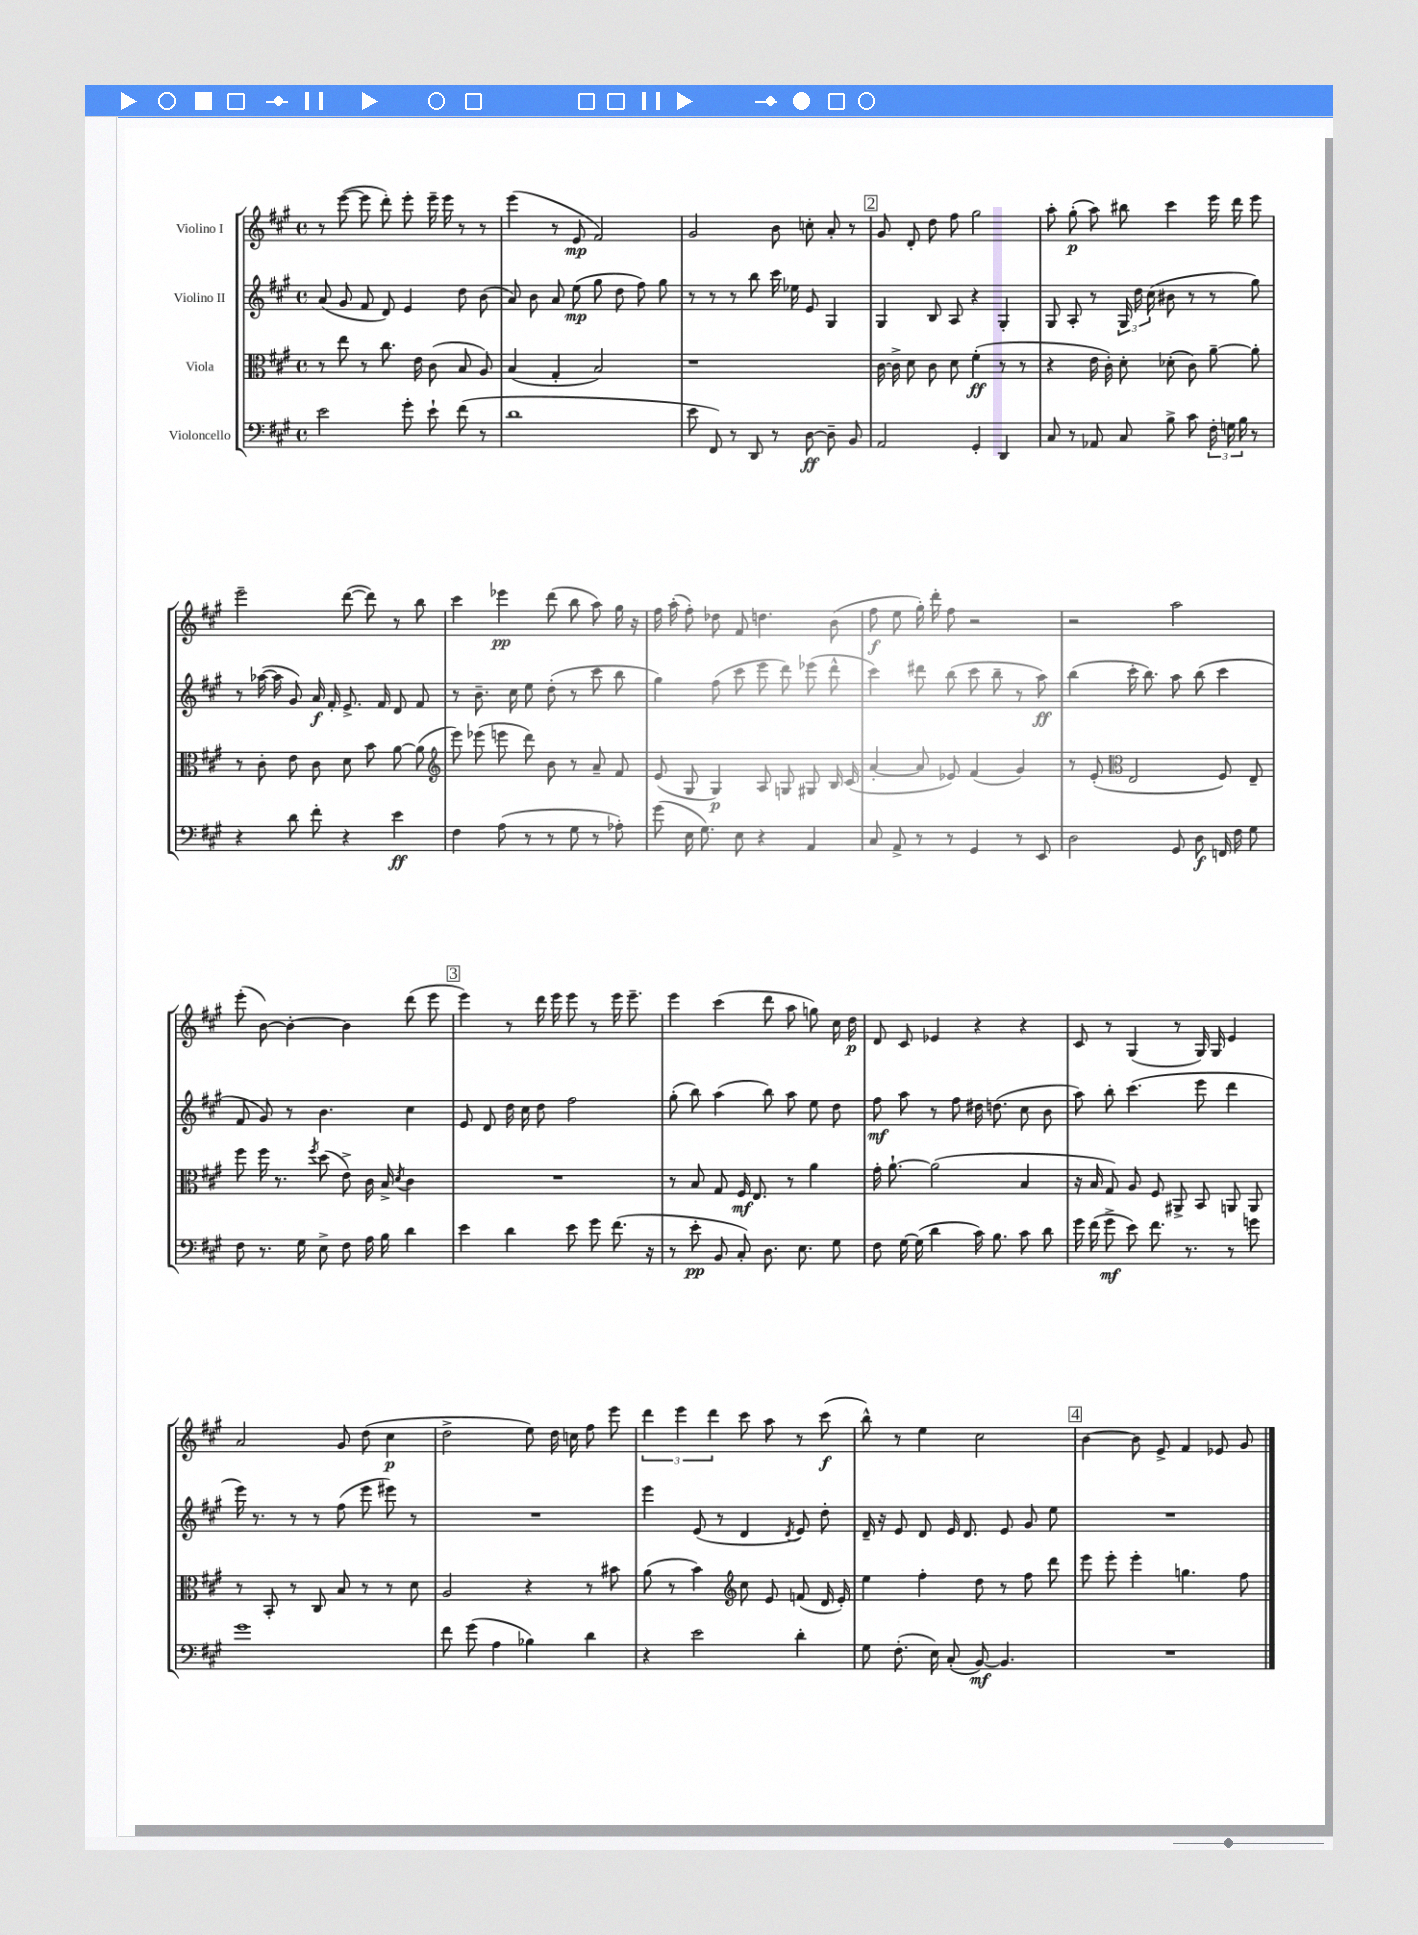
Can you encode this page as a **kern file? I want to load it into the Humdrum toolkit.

**kern	**dynam	**kern	**dynam	**kern	**dynam	**kern	**dynam
*part4	*part4	*part3	*part3	*part2	*part2	*part1	*part1
*staff4	*staff4	*staff3	*staff3	*staff2	*staff2	*staff1	*staff1
*I"Violoncello	*	*I"Viola	*	*I"Violino II	*	*I"Violino I	*
*clefF4	*	*clefC3	*	*clefG2	*	*clefG2	*
*k[f#c#g#]	*	*k[f#c#g#]	*	*k[f#c#g#]	*	*k[f#c#g#]	*
*M4/4	*	*M4/4	*	*M4/4	*	*M4/4	*
*met(c)	*	*met(c)	*	*met(c)	*	*met(c)	*
=10	=10	=10	=10	=10	=10	=10	=10
2e\	.	8r	.	(8a/	.	8r	.
.	.	8ee\	.	8g#/	.	([8eee\	.
.	.	8r	.	8f#/	.	8eee\]	.
.	.	8.cc#\	.	8d/)	.	8ddd'\)	.
8g#'\	.	.	.	4e/	.	8eee'\	.
.	.	16e\	.	.	.	.	.
8e`\	.	(8c#\	.	.	.	16eee~\	.
.	.	.	.	.	.	16eee\	.
(8f#\	.	8B/	.	8dd\	.	8r	.
8r	.	8A/)	.	(8b\	.	8r	.
=11	=11	=11	=11	=11	=11	=11	=11
1d	.	(4B/	.	8a/)	.	(4eee\	.
.	.	.	.	8b\	.	.	.
.	.	4G#'/	.	8a/	.	8r	.
.	.	.	.	(8ee\	mp	8e/	mp
.	.	2B/)	.	8gg#\	.	2f#/)	.
.	.	.	.	8dd\	.	.	.
.	.	.	.	8ff#\)	.	.	.
.	.	.	.	8gg#\	.	.	.
=12	=12	=12	=12	=12	=12	=12	=12
8e\	.	1r	.	8r	.	2g#/	.
8FF#/)	.	.	.	8r	.	.	.
8r	.	.	.	8r	.	.	.
8DD/	.	.	.	8bb\	.	.	.
8r	.	.	.	16ccc#\	.	8b\	.
.	.	.	.	16ee-X\	.	.	.
[8D\	ff	.	.	8e/	.	8ccn'\	.
8D~\]	.	.	.	4G#/	.	8a'/	.
8BB/	.	.	.	.	.	8r	.
!!LO:REH:place=s1:t=2
=13	=13	=13	=13	=13	=13	=13	=13
2AA/	.	[16c#\	.	4G#/	.	8g#/	.
.	.	16c#^\]	.	.	.	.	.
.	.	8d\	.	.	.	8d'/	.
.	.	8c#\	.	8B/	.	8dd\	.
.	.	8d\	.	8A/	.	8ff#\	.
4GG#'/	.	(4f#'\	ff	4r	.	2gg#\	.
4DD/	.	8r	.	4G#'/	.	.	.
.	.	8r	.	.	.	.	.
=14	=14	=14	=14	=14	=14	=14	=14
8C#/	.	4r	.	8G#/	.	8aa'\	.
8r	.	.	.	8A'/	.	(8gg#'\	p
8AA-X/	.	16e\	.	8r	.	8aa\)	.
.	.	16c#'\)	.	.	.	.	.
8C#/	.	8d'\	.	24G#/	.	8bb#X\	.
.	.	.	.	24dd\	.	.	.
.	.	.	.	(24cc#\	.	.	.
8B^\	.	(8d-X'\	.	8b#X\	.	4ccc#\	.
8c#\	.	8c#\)	.	8r	.	.	.
24F#'\	.	[8a~\	.	8r	.	16eee\	.
24Gn\	.	.	.	.	.	.	.
.	.	.	.	.	.	16ddd\	.
24B\	.	.	.	.	.	.	.
8r	.	8a'\]	.	8gg#\)	.	8eee\	.
!!LO:LB:g=z
=15	=15	=15	=15	=15	=15	=15	=15
4r	.	8r	.	8r	.	2eee~\	.
.	.	8c#'\	.	([16aa-X\	.	.	.
.	.	.	.	16aa-\]	.	.	.
8d\	.	8e\	.	8g#/)	.	.	.
8f#'\	.	8c#\	.	16a/	f	.	.
.	.	.	.	16f#'/	.	.	.
4r	.	8d\	.	8.e^/	.	([8ddd\	.
.	.	8b\	.	.	.	8ddd\])	.
.	.	.	.	16f#/	.	.	.
4e\	ff	[8a\	.	8d/	.	8r	.
.	.	(8a\]	.	8f#/	.	8bb\	.
=16	=16	=16	=16	=16	=16	=16	=16
*	*	*clefG2	*	*	*	*	*
4F#\	.	8eee\)	.	8r	.	4ccc#\	.
.	.	(8eee-X\	.	8.b~\	.	.	.
(8A\	.	8eeen\	.	.	.	4eee-X\	pp
.	.	.	.	16cc#\	.	.	.
8r	.	8ddd\)	.	8ee\	.	.	.
8r	.	8b\	.	(8dd'\	.	(8ddd\	.
8G#\	.	8r	.	8r	.	8bb\	.
8r	.	8a~/	.	8ccc#\	.	8aa\)	.
8A-X'\)	.	8f#/	.	8bb\	.	16gg#\	.
.	.	.	.	.	.	16r	.
=17	=17	=17	=17	=17	=17	=17	=17
(8g#\	.	(8e/	.	4gg#\)	.	16ff#\	.
.	.	.	.	.	.	(16aa'\	.
16E\	.	8G#/	.	.	.	8ff#'\)	.
8.G#\)	.	.	.	.	.	.	.
.	.	4G#/)	p	(8ff#\	.	8dd-X\	.
8E\	.	.	.	8ccc#\	.	8f#/	.
4r	.	8A/	.	8eee\	.	4.ddn\	.
.	.	8Gn/	.	8ddd\)	.	.	.
4AA/	.	8G#X/	.	(8eee-X\	.	.	.
.	.	16B/	.	8ddd^^\	.	(8b\	.
.	.	(16c#/	.	.	.	.	.
=18	=18	=18	=18	=18	=18	=18	=18
8C#/	.	[4a'/	.	4ccc#\)	.	8ff#\	f
8AA^/	.	.	.	.	.	8ee\	.
8r	.	8a/]	.	8ddd#X\	.	16gg#'\)	.
.	.	.	.	.	.	16ddd'\	.
8r	.	8e-X/)	.	(8bb\	.	8ff#\	.
4GG#/	.	(4f#/	.	8ccc#\	.	2r	.
.	.	.	.	8bb~\	.	.	.
8r	.	4g#/)	.	8r	.	.	.
8EE/	.	.	.	8aa\)	ff	.	.
=19	=19	=19	=19	=19	=19	=19	=19
2D\	.	8r	.	(4bb\	.	2r	.
.	.	(8e'/	.	.	.	.	.
*	*	*clefC3	*	*	*	*	*
.	.	2E/	.	16ccc#'\	.	.	.
.	.	.	.	8.bb\)	.	.	.
8GG#/	.	.	.	8aa\	.	2aa\	.
8D\	f	.	.	(8bb\	.	.	.
16FFn/	.	8F#/)	.	4ccc#\	.	.	.
16F#\	.	.	.	.	.	.	.
8G#\	.	8E~/	.	.	.	.	.
!!LO:LB:g=z
=20	=20	=20	=20	=20	=20	=20	=20
8F#\	.	8ff#\	.	8f#/	.	(8eee'\	.
8.r	.	16ff#\	.	8g#/)	.	[8b\)	.
.	.	8.r	.	.	.	.	.
.	.	.	.	8r	.	4b'\_	.
16G#\	.	.	.	.	.	.	.
.	.	8qff#/	.	.	.	.	.
8E^\	.	(8dd\	.	4.b\	.	.	.
8F#\	.	8e^\)	.	.	.	4b\]	.
16A\	.	16c#\	.	.	.	.	.
16B\	.	16B^/	.	.	.	.	.
.	.	8qd/	.	.	.	.	.
4d\	.	4c#\	.	4cc#\	.	(8ddd\	.
.	.	.	.	.	.	8eee\	.
!!LO:REH:place=s1:t=3
=21	=21	=21	=21	=21	=21	=21	=21
4e\	.	1r	.	8e/	.	4eee\)	.
.	.	.	.	8d/	.	.	.
4d\	.	.	.	16dd\	.	8r	.
.	.	.	.	16cc#\	.	.	.
.	.	.	.	8dd\	.	16ddd\	.
.	.	.	.	.	.	16eee\	.
8e\	.	.	.	2ff#\	.	8eee\	.
8g#\	.	.	.	.	.	8r	.
(8.f#\	.	.	.	.	.	16eee\	.
.	.	.	.	.	.	8.eee~\	.
16r	.	.	.	.	.	.	.
=22	=22	=22	=22	=22	=22	=22	=22
8r	.	8r	.	(8gg#'\	.	4eee\	.
8e'\	pp	8B/	.	8bb\)	.	.	.
8BB/	.	8G#/	.	(4aa\	.	(4ccc#\	.
8C#'/)	.	16F#/	mf	.	.	.	.
.	.	8.E/	.	.	.	.	.
8.D\	.	.	.	8bb\)	.	8ddd\	.
.	.	8r	.	8aa\	.	8aa\	.
8.E\	.	.	.	.	.	.	.
.	.	4a\	.	8ee\	.	8ggn\)	.
8G#\	.	.	.	8dd\	.	16cc#\	.
.	.	.	.	.	.	16dd\	p
=23	=23	=23	=23	=23	=23	=23	=23
8F#\	.	16g#'\	.	8ff#\	mf	8d/	.
.	.	[8.a`\	.	.	.	.	.
[16G#\	.	.	.	8aa\	.	8c#/	.
(16G#\]	.	.	.	.	.	.	.
4d\	.	(2a\]	.	8r	.	4e-X/	.
.	.	.	.	8ff#\	.	.	.
16c#\)	.	.	.	16dd#X\	.	4r	.
8.B\	.	.	.	(8.ddn\	.	.	.
8c#\	.	4B/	.	8cc#\	.	4r	.
8d\	.	.	.	8b\	.	.	.
=24	=24	=24	=24	=24	=24	=24	=24
16g#\	.	16r	.	8aa\)	.	8c#/	.
(16f#\	.	16B/	.	.	.	.	.
8g#^\	mf	8G#/)	.	8bb'\	.	8r	.
8e\)	.	8A/	.	(4.ccc#\	.	(4G#/	.
8.f#\	.	8F#/	.	.	.	.	.
.	.	8AA#X^/	.	.	.	8r	.
8.r	.	.	.	.	.	.	.
.	.	8BB/	.	8eee\	.	16G#/)	.
.	.	.	.	.	.	16G#/	.
8r	.	8AAn/	.	4ddd\	.	4e/	.
8gn\	.	8AA/	.	.	.	.	.
!!LO:LB:g=z
=25	=25	=25	=25	=25	=25	=25	=25
1g#	.	8r	.	16eee\)	.	2a/	.
.	.	.	.	8.r	.	.	.
.	.	8BB'/	.	.	.	.	.
.	.	8r	.	8r	.	.	.
.	.	8C#/	.	8r	.	.	.
.	.	8B/	.	(8ff#\	.	8g#/	.
.	.	8r	.	8eee\	.	(8dd\	.
.	.	8r	.	8eee#X\)	.	4cc#\	p
.	.	8d\	.	8r	.	.	.
=26	=26	=26	=26	=26	=26	=26	=26
8f#\	.	2A/	.	1r	.	2dd^\	.
(8g#\	.	.	.	.	.	.	.
4A\	.	.	.	.	.	.	.
4B-X\)	.	4r	.	.	.	8ee\)	.
.	.	.	.	.	.	16dd\	.
.	.	.	.	.	.	16ccn\	.
4d\	.	8r	.	.	.	8ff#\	.
.	.	8b#X\	.	.	.	8eee\	.
=27	=27	=27	=27	=27	=27	=27	=27
4r	.	(8a\	.	4eee\	.	6ddd\	.
.	.	8r	.	.	.	.	.
.	.	.	.	.	.	6eee\	.
2e\	.	4b\)	.	(8e/	.	.	.
.	.	.	.	.	.	6ddd\	.
.	.	.	.	8r	.	.	.
*	*	*clefG2	*	*	*	*	*
.	.	8cc#\	.	4d/	.	8ccc#\	.
.	.	8e/	.	.	.	8aa\	.
.	.	.	.	8qd/	.	.	.
4d'\	.	(8fn/	.	8e/)	.	8r	.
.	.	16d/	.	8dd'\	.	(8ccc#\	f
.	.	16e'/)	.	.	.	.	.
=28	=28	=28	=28	=28	=28	=28	=28
8G#\	.	4ee\	.	16d~/	.	8bb^^\)	.
.	.	.	.	16r	.	.	.
(8.F#'\	.	.	.	8e/	.	8r	.
.	.	4ff#'\	.	8d/	.	4ee\	.
16E\)	.	.	.	.	.	.	.
(8C#'/	.	.	.	16e/	.	.	.
.	.	.	.	8.d/	.	.	.
[8BB/)	mf	8dd\	.	.	.	2cc#\	.
4.BB/]	.	8r	.	8e/	.	.	.
.	.	8ff#\	.	8g#/	.	.	.
.	.	8ddd\	.	8ee\	.	.	.
!!LO:REH:place=s1:t=4
=29	=29	=29	=29	=29	=29	=29	=29
1r	.	8eee\	.	1r	.	[4b\	.
.	.	8eee'\	.	.	.	.	.
.	.	4eee'\	.	.	.	8b\]	.
.	.	.	.	.	.	8e^/	.
.	.	4.ggn\	.	.	.	4f#/	.
.	.	.	.	.	.	8e-X/	.
.	.	8ff#\	.	.	.	8g#/	.
==	==	==	==	==	==	==	==
*-	*-	*-	*-	*-	*-	*-	*-
